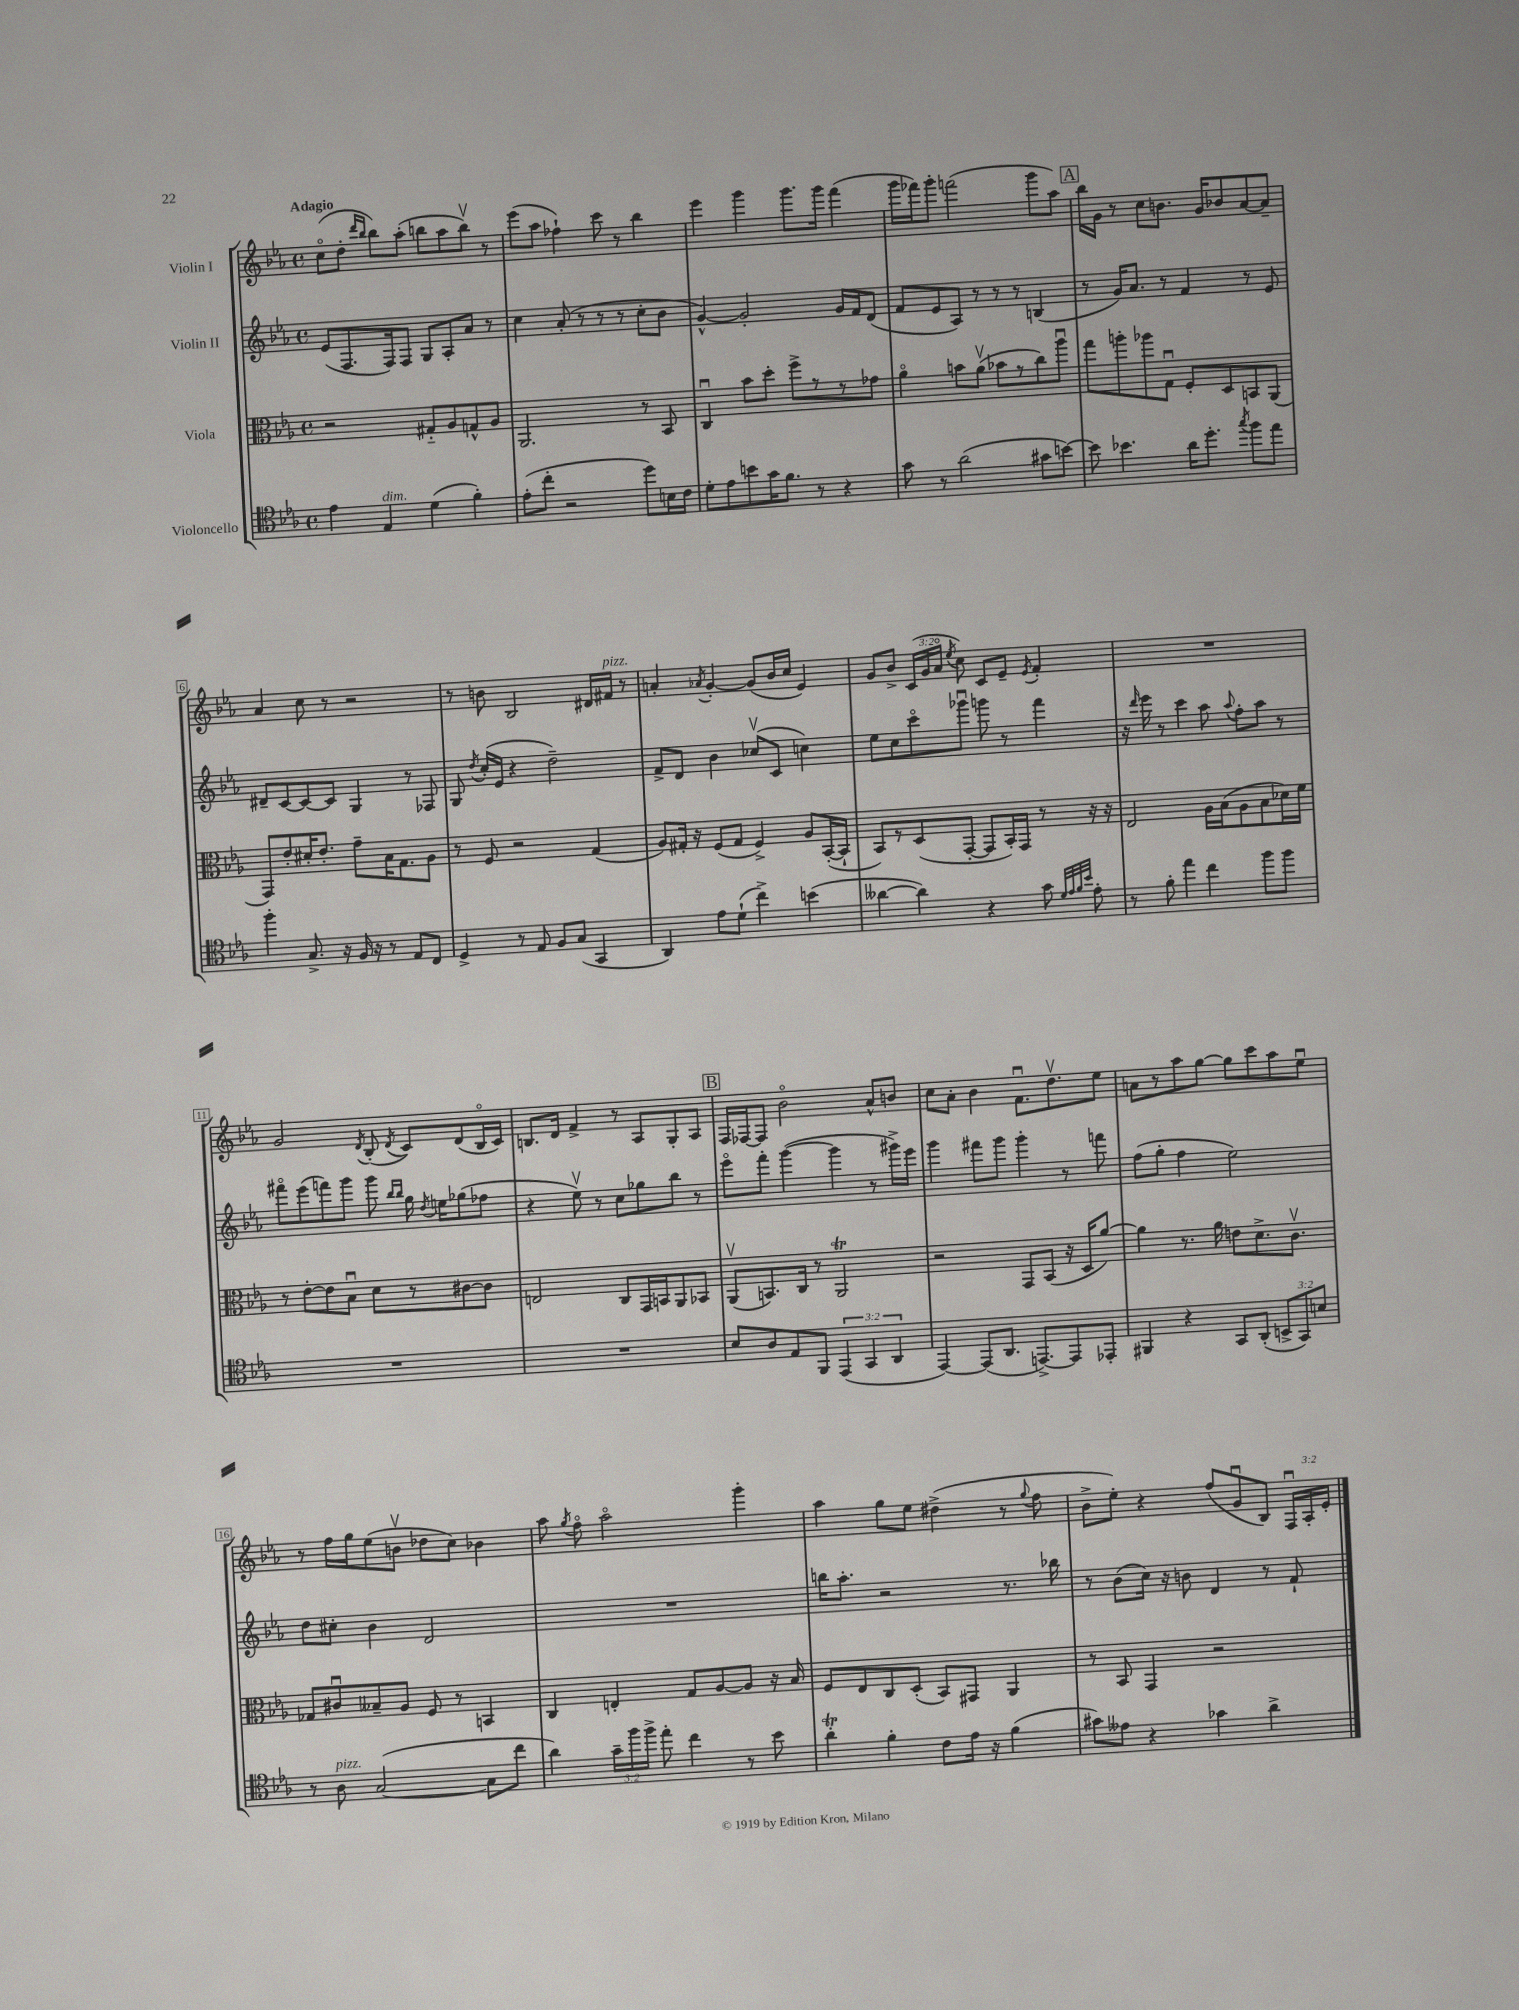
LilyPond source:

<<
\new StaffGroup <<
\new Staff = "s0" \with { instrumentName = "Violin I" } {
    \clef treble \key ees \major \defaultTimeSignature \time 4/4 \override Staff.TupletNumber.text = #tuplet-number::calc-fraction-text \tempo "Adagio"
    \autoBeamOff c''8[\flageolet( d''8]-. \grace { d'''16[ bes''16] } bes''8[) aes''8]-.( b''8[ aes''8 b''8]\upbow) r8 |
    ees'''8[( aes''8] fes''4-!) c'''8 r8 bes''4 |
    ees'''4 g'''4 g'''8.[ g'''16] f'''4( |
    g'''16[ fes'''16) g'''8]-. f'''2( g'''8[ aes''8]) |
    \mark \markup { \box "A" } bes''16[ g'16] r8 c''8[ b'8.] g'16[ bes'8 aes'8~ aes'8]-- |
    aes'4 c''8 r8 r2 |
    r8 b'8 bes2 dis'16[ fis'16]^\markup { \italic "pizz." } r8 |
    a'4-. \acciaccatura { aes'8 } g'4~-. g'8[( bes'16 c''16] ees'4) |
    g'8[ bes'8]-> \tuplet 3/2 { c'16[( g'16 aes'16]\flageolet } \acciaccatura { ees''8 } c''8) c'8[ ees'8]-- \acciaccatura { ees'8 } f'4-. |
    R1 |
    g'2 \acciaccatura { d'8 } bes8-.( \acciaccatura { d'8 } c'8[) d'8( bes16\flageolet c'16]) |
    b8.[ d'16] f'4-> r8 aes8[ g8-. aes8] |
    \mark \markup { \box "B" } f16[ fes16~ fes8] bes'2\flageolet aes'8[-^ b'8] |
    c''8[ aes'8]-. bes'4 f'8.[\downbow d''8.\upbow ees''8] |
    a'8[ r8 aes''8 g''8]~ g''8[ c'''8 aes''8 ees''8]\downbow |
    r8 f''16[ g''16 ees''8( b'8]\upbow des''8[ c''8]) bes'4 |
    aes''8 \acciaccatura { g''8 } f''8\flageolet aes''2\flageolet g'''4-. |
    aes''4 g''8[ ees''8] dis''4->( r8 \appoggiatura { g''8 } f''8 |
    bes'8[-> ees''8]-.) r4 f''8[( g'8\downbow bes8]) \tuplet 3/2 { f16[\downbow aes16-. ees'16]-. } \bar "|." |
}
\new Staff = "s1" \with { instrumentName = "Violin II" } {
    \clef treble \key ees \major \defaultTimeSignature \time 4/4
    \autoBeamOff ees'8[( f8. f16) f8] g8[ aes8-. aes'8] r8 |
    c''4 aes'8-.( r8 r8 r8 c''8[-. bes'8] |
    g'4~-^) g'2-. g'16[ f'16 d'8]( |
    f'8[ ees'8 aes8]) r8 r8 r8 b4( |
    \mark \markup { \box "A" } r8 g'16[) aes'8.] r8 f'4 r8 ees'8 |
    dis'8[-- c'8~ c'8~ c'8] g4 r8 fes8 |
    g8 \acciaccatura { d''8 } c''16[-.( ees'16] r4 d''2--) |
    f'8[-> d'8] bes'4 ces''8[\upbow( c'8] c''4) |
    ees''8[ c''8 c'''8\flageolet ges'''8]\downbow g'''8 r8 f'''4 |
    r16 \grace { d'''16 } ees'''16 r8 c'''4 aes''8 \appoggiatura { aes''8 } f''8[-. aes''8] r8 |
    fis'''8[\flageolet ees'''8( f'''8) g'''8] g'''8 \grace { bes''16[ bes''16] } g''16 \acciaccatura { d''8 } e''16[ ges''8( fes''8] |
    r4 ees''8\upbow) r8 c''8[ ges''8 bes''8] r8 |
    \mark \markup { \box "B" } ees'''8[\flageolet f'''8]-. g'''4~( g'''4 r8 gis'''16[->) ees'''16] |
    g'''4 fis'''8[ g'''8] g'''4-. r8 f'''8 |
    f''8[( g''8]-. f''4 ees''2) |
    d''8[ cis''8]-. bes'4 d'2 |
    R1 |
    b''16[ aes''8.]-. r2 r8. bes''16 |
    r8 bes'8[( c''16]) r16 b'8 d'4 r8 f'8-! \bar "|." |
}
\new Staff = "s2" \with { instrumentName = "Viola" } {
    \clef alto \key ees \major \defaultTimeSignature \time 4/4
    \autoBeamOff r2 gis8[-_ aes8 g8-^ aes8] |
    aes,2. r8 bes,8 |
    c4\downbow bes'8[ d''8]-. f''8[-> r8 r8 ges'8] |
    aes'4\flageolet b'8[ aes'8]\upbow( bes'8[ r8 c''8) aes''8]\downbow |
    \mark \markup { \box "A" } g''8[ a''8-. aes''8 g8]\downbow f8[-. d8 b,8 aes,8]( |
    g,8[) ees'8-. dis'16-. ees'8.]-. g'8[-- bes16 g8. aes8] |
    r8 f8 r2 g4( |
    aes8[) gis16]-. r16 f8[( gis8] f4->) aes8[ bes,16~-.( bes,16]-! |
    bes,8[) r8 d8( g,8]~-. g,8[ bes,16-.) g,16] r8 r16 r16 |
    ees2 aes16[ bes16( aes8 bes8 des'16) f'16] |
    r8 ees'8[~-. ees'8 bes8]\downbow d'8[ r8 cis'8~ cis'8] |
    e2 c8[ g,16 b,16 aes,8 bes,8] |
    \mark \markup { \box "B" } aes,8[\upbow( b,8.) c16] r8 aes,2\trill |
    r2 g,8[ bes,8]( r16 d16[ aes'8]~) |
    aes'4 r8. aes'16 e'8[ d'8.-> c'8.]\upbow |
    ges8[ cis'8\downbow beses8-- aes8] f8 r8 b,4 |
    c4 e4-. g8[ aes8~ aes8] r16 bes16 |
    f8[ ees8 c8 d8]-.( bes,8[) gis,8] aes,4 |
    r8 bes,8 g,4 r2 \bar "|." |
}
\new Staff = "s3" \with { instrumentName = "Violoncello" } {
    \clef tenor \key ees \major \defaultTimeSignature \time 4/4 \override Staff.TupletNumber.text = #tuplet-number::calc-fraction-text
    \autoBeamOff ees'4 ees4^\markup { \italic "dim." } d'4( f'4-.) |
    ees'8[-.( c''8]-. r2 d''8[) b16 c'16] |
    d'8[-. ees'8 b'8 g'16 f'8.] r8 r4 |
    g'8 r8 aes'2( gis'8[ b'8]~) |
    \mark \markup { \box "A" } b'8 bes'4. aes'16[ d''8.]-. \acciaccatura { g''8 } f''8[ ees''8] |
    f''4-. g8.-> r16 f16 r16 r8 ees8[ c8] |
    d4-> r8 ees8 f8[ g8]( g,4 |
    aes,4) ees'8[ d'8]-!( c''4->) b'4( |
    aeses'4~ aeses'4) r4 g'8 \grace { d'32[ ees'32 f'32 bes'32] } ees'8-. |
    r8 f'8-. ees''4 c''4 f''8[ f''8] |
    R1 |
    R1 |
    \mark \markup { \box "B" } bes8[ aes8 ees8 f,8] \tuplet 3/2 { ees,4( g,4 aes,4 } |
    ees,4~) ees,8[( aes,8.] e,8.[~->) e,8 ees,8]-. |
    fis,4 r4 g,8[ aes,8]-.( \tuplet 3/2 { b,8[-> g,8) b8] } |
    r8 aes8^\markup { \italic "pizz." } g2~( g8[ c''8] |
    aes'4) \tuplet 3/2 { g'16[-- f''16 f''16]-> } ees''8-. c''4 r8 bes'8 |
    aes'4-.\trill f'4-. c'8[ ees'16] r16 f'4( |
    gis'8[) eeses'8] r4 ges'4 aes'4-> \bar "|." |
}
>>
>>
\layout { \context { \Score \override BarNumber.stencil = #(make-stencil-boxer 0.1 0.3 ly:text-interface::print) } }
